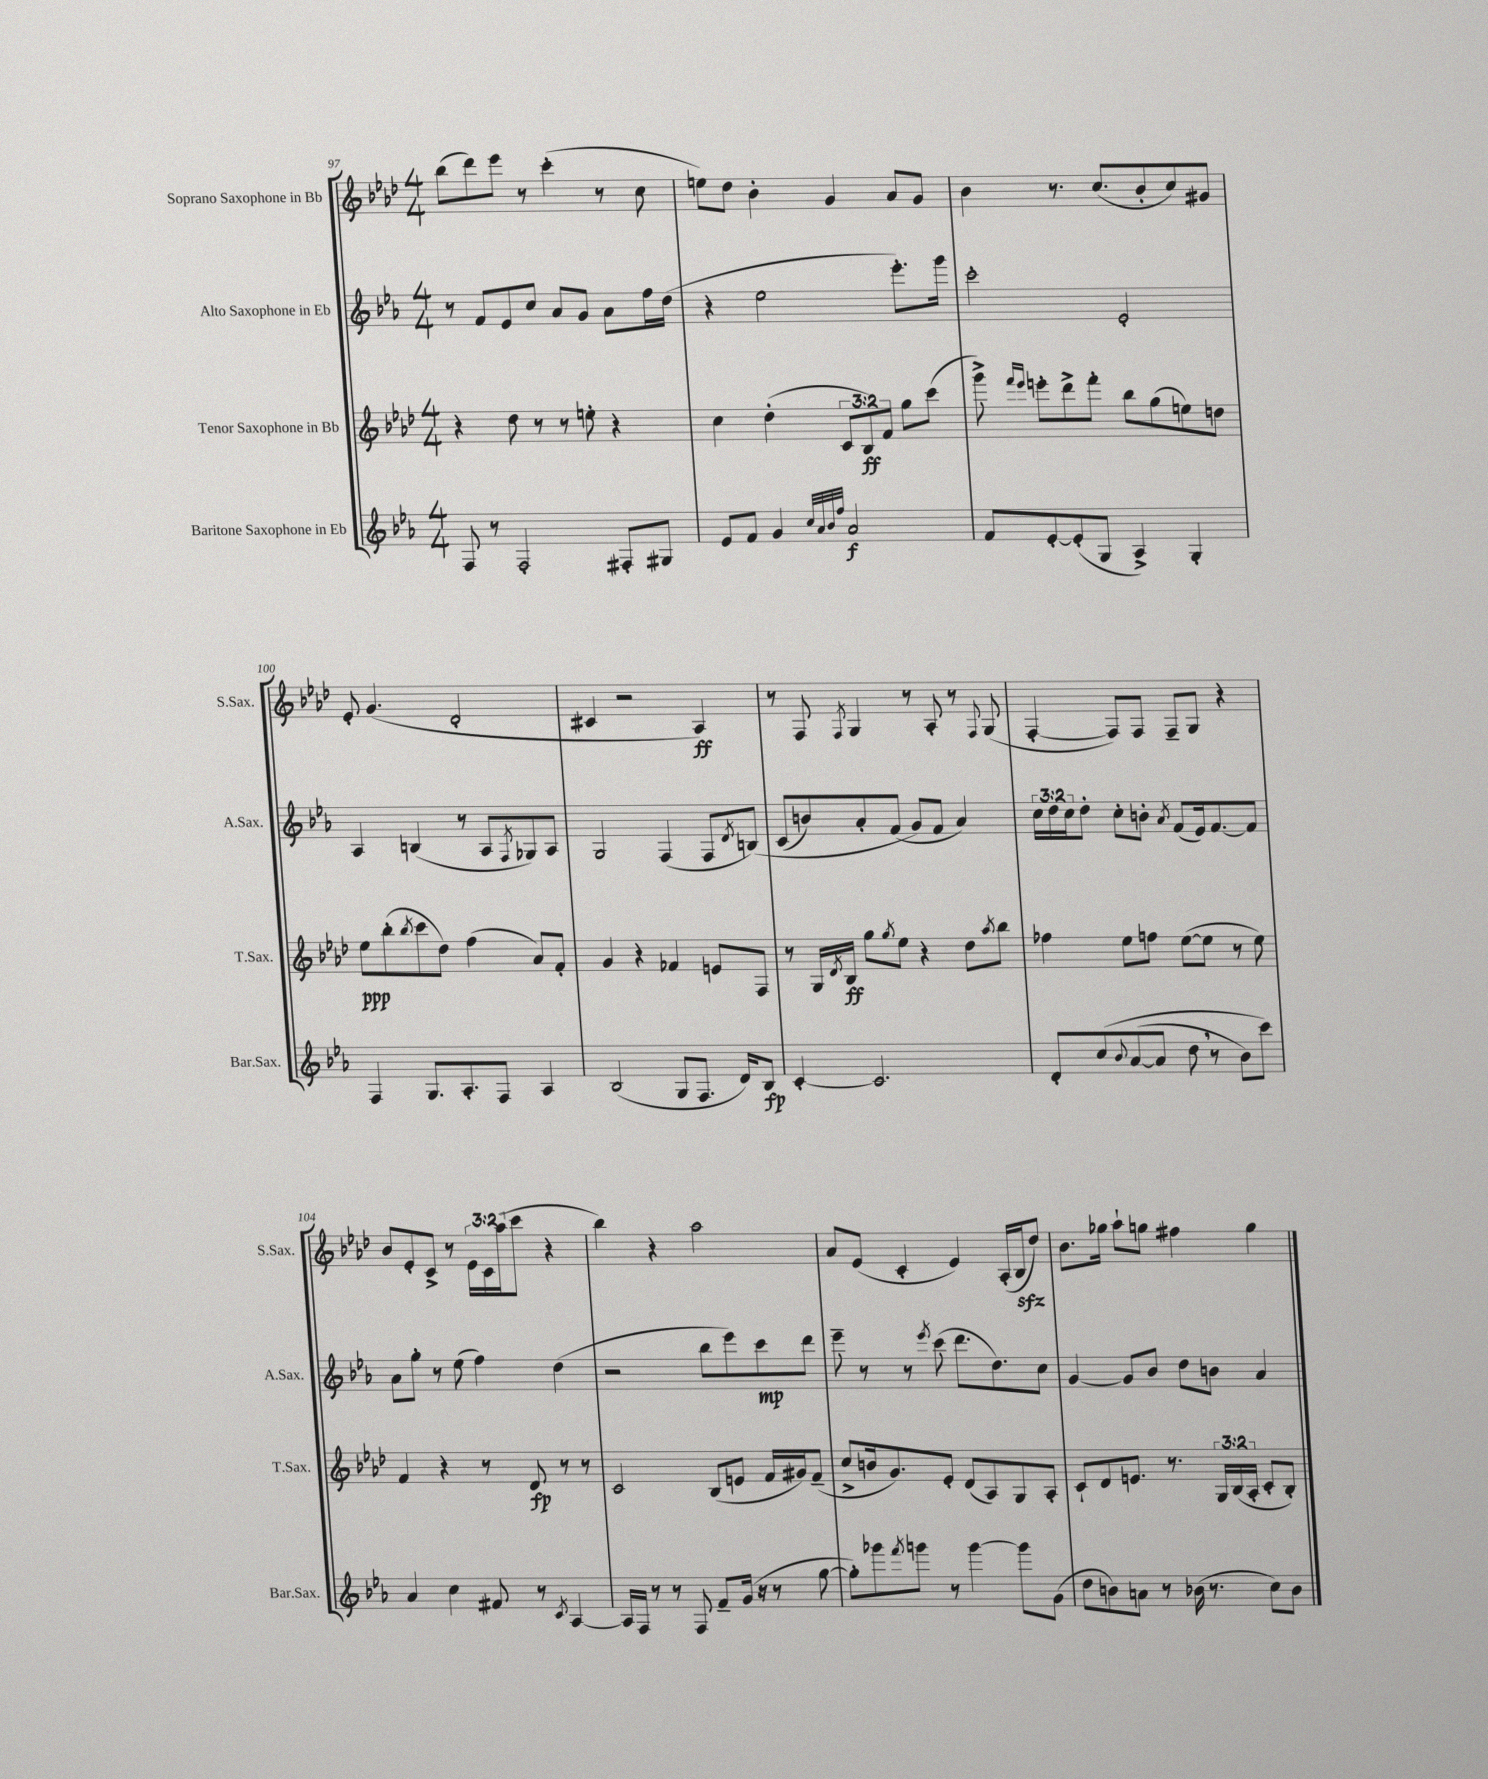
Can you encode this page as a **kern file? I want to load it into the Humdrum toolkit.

**kern	**kern	**kern	**kern
*staff4	*staff3	*staff2	*staff1
*clefG2	*clefG2	*clefG2	*clefG2
*k[b-e-a-]	*k[b-e-a-d-]	*k[b-e-a-]	*k[b-e-a-d-]
*M4/4	*M4/4	*M4/4	*M4/4
8F	4r	8r	(8bb-
8r	.	8f	8ddd-)
2F'	8dd-	8e-	8eee-
.	8r	8cc	8r
.	8r	8a-	(4ccc'
.	8ee'	8g	.
8F#'	4r	8a-	8r
8G#	.	16ff	8cc
.	.	(16dd	.
=	=	=	=
8e-	4cc	4r	8ee)
8f	.	.	8dd-
4g	(4dd-'	2ee-	4b-'
32qqcc	.	.	.
32qqa-	.	.	.
32qqb-	.	.	.
32qqff	.	.	.
2a-	12c	.	4g
.	12B-)	.	.
.	12f	.	.
.	8gg	8.eee-')	8a-
.	(8ccc	.	8g
.	.	16ggg	.
=	=	=	=
8f	8ggg^)	2ccc'	4b-
.	16qqfff	.	.
.	16qqeee-	.	.
[8e-'	8eee'	.	.
(8e-']	8ddd-^	.	8.r
8G	8fff'	.	.
.	.	.	(8.cc
4A-^)	8bb-	2e-'	.
.	(8gg	.	8b-'
4G'	8ee)	.	8cc)
.	8dd	.	8g#
=	=	=	=
4F	8ee-	4A-	8e-'
.	(8bb-'	.	(4.g
.	8qbb-	.	.
8.G	8ccc	(4B	.
.	8dd-)	.	.
8.A-'	.	.	.
.	(4ff	8r	2d-'
8F	.	8A-	.
.	.	8qF	.
4A-	8a-)	8G-)	.
.	8f'	8A-	.
=	=	=	=
(2B-	4g	2G	4c#
.	4r	.	2r
8G	4f-	(4F	.
8.F	.	.	.
.	8e	8F	4A-)
16d)	.	.	.
.	.	8qd	.
8B-	8F	&(8B)	.
=	=	=	=
[4c'	8r	(8c	8r
.	16G	8b)	8F
.	8qd-	.	.
.	16B-	.	.
.	.	.	8qF
2.c]	8gg	8a-'	4G
.	8qgg	.	.
.	8ee-	(8f	.
.	4r	8g&)	8r
.	.	8f	8A-'
.	8dd-	4a-)	8r
.	8qaa-	.	8qqF
.	8bb-	.	(8G
=	=	=	=
8d'	4ff-	24cc	[4F'
.	.	24dd	.
.	.	24cc	.
&(8cc	.	8dd'	.
8qqb-	.	.	.
([8a-	8ee-	8cc'	8F])
8a-]	8ff	8b'	8F
.	.	8qa-	.
8dd	([8ee-	(8f	8F~
8r	8ee-]	16e-)	8G
.	.	[8.f	.
8b-)	8r	.	4r
8ccc&)	8ee-)	8f]	.
=	=	=	=
4a-	4f	8a-	8b-
.	.	8gg'	8e-'
4cc	4r	8r	8c^
.	.	(8ee-	8r
8f#	8r	4ff)	24e-
.	.	.	24c
.	.	.	(24aa-
8r	8d-	.	8ccc
8qc	.	.	.
[4A-	8r	(4dd	4r
.	8r	.	.
=	=	=	=
16A-]	2c	2r	4bb-)
16F	.	.	.
8r	.	.	.
8r	.	.	4r
8F	.	.	.
8f~	(8B-	8bb-	2aa-
(16g	8e	8eee-)	.
16r	.	.	.
8r	16f	8ccc	.
.	16g#)	.	.
[8gg	(8f~	8ddd	.
=	=	=	=
8gg'])	8cc^	8eee-~	8a-
8ggg-	16b	8r	(8e-
.	8.g)	.	.
8qfff	.	.	.
8ggg	.	8r	4c'
.	.	8qeee-	.
8r	8e-'	(8ccc	.
[4ggg	(8d-	8.ddd	4e-)
.	8A-)	.	.
.	.	8.dd)	.
8ggg]	8G	.	(16A-'
.	.	.	16B-
(8g	8A-'	8cc	8dd-)
=	=	=	=
8dd	8c`	[4g	8.b-
8b)	8d-	.	.
.	.	.	16gg-
8a	8.e	8g]	8aa-`
8r	.	8b-	8gg
.	8.r	.	.
(16b-	.	8dd	4ff#
8.r	.	.	.
.	24G	8b	.
.	(24B-	.	.
.	24A-'	.	.
8cc)	8c'	4a-	4gg
8b-	8B-')	.	.
==	==	==	==
*-	*-	*-	*-
